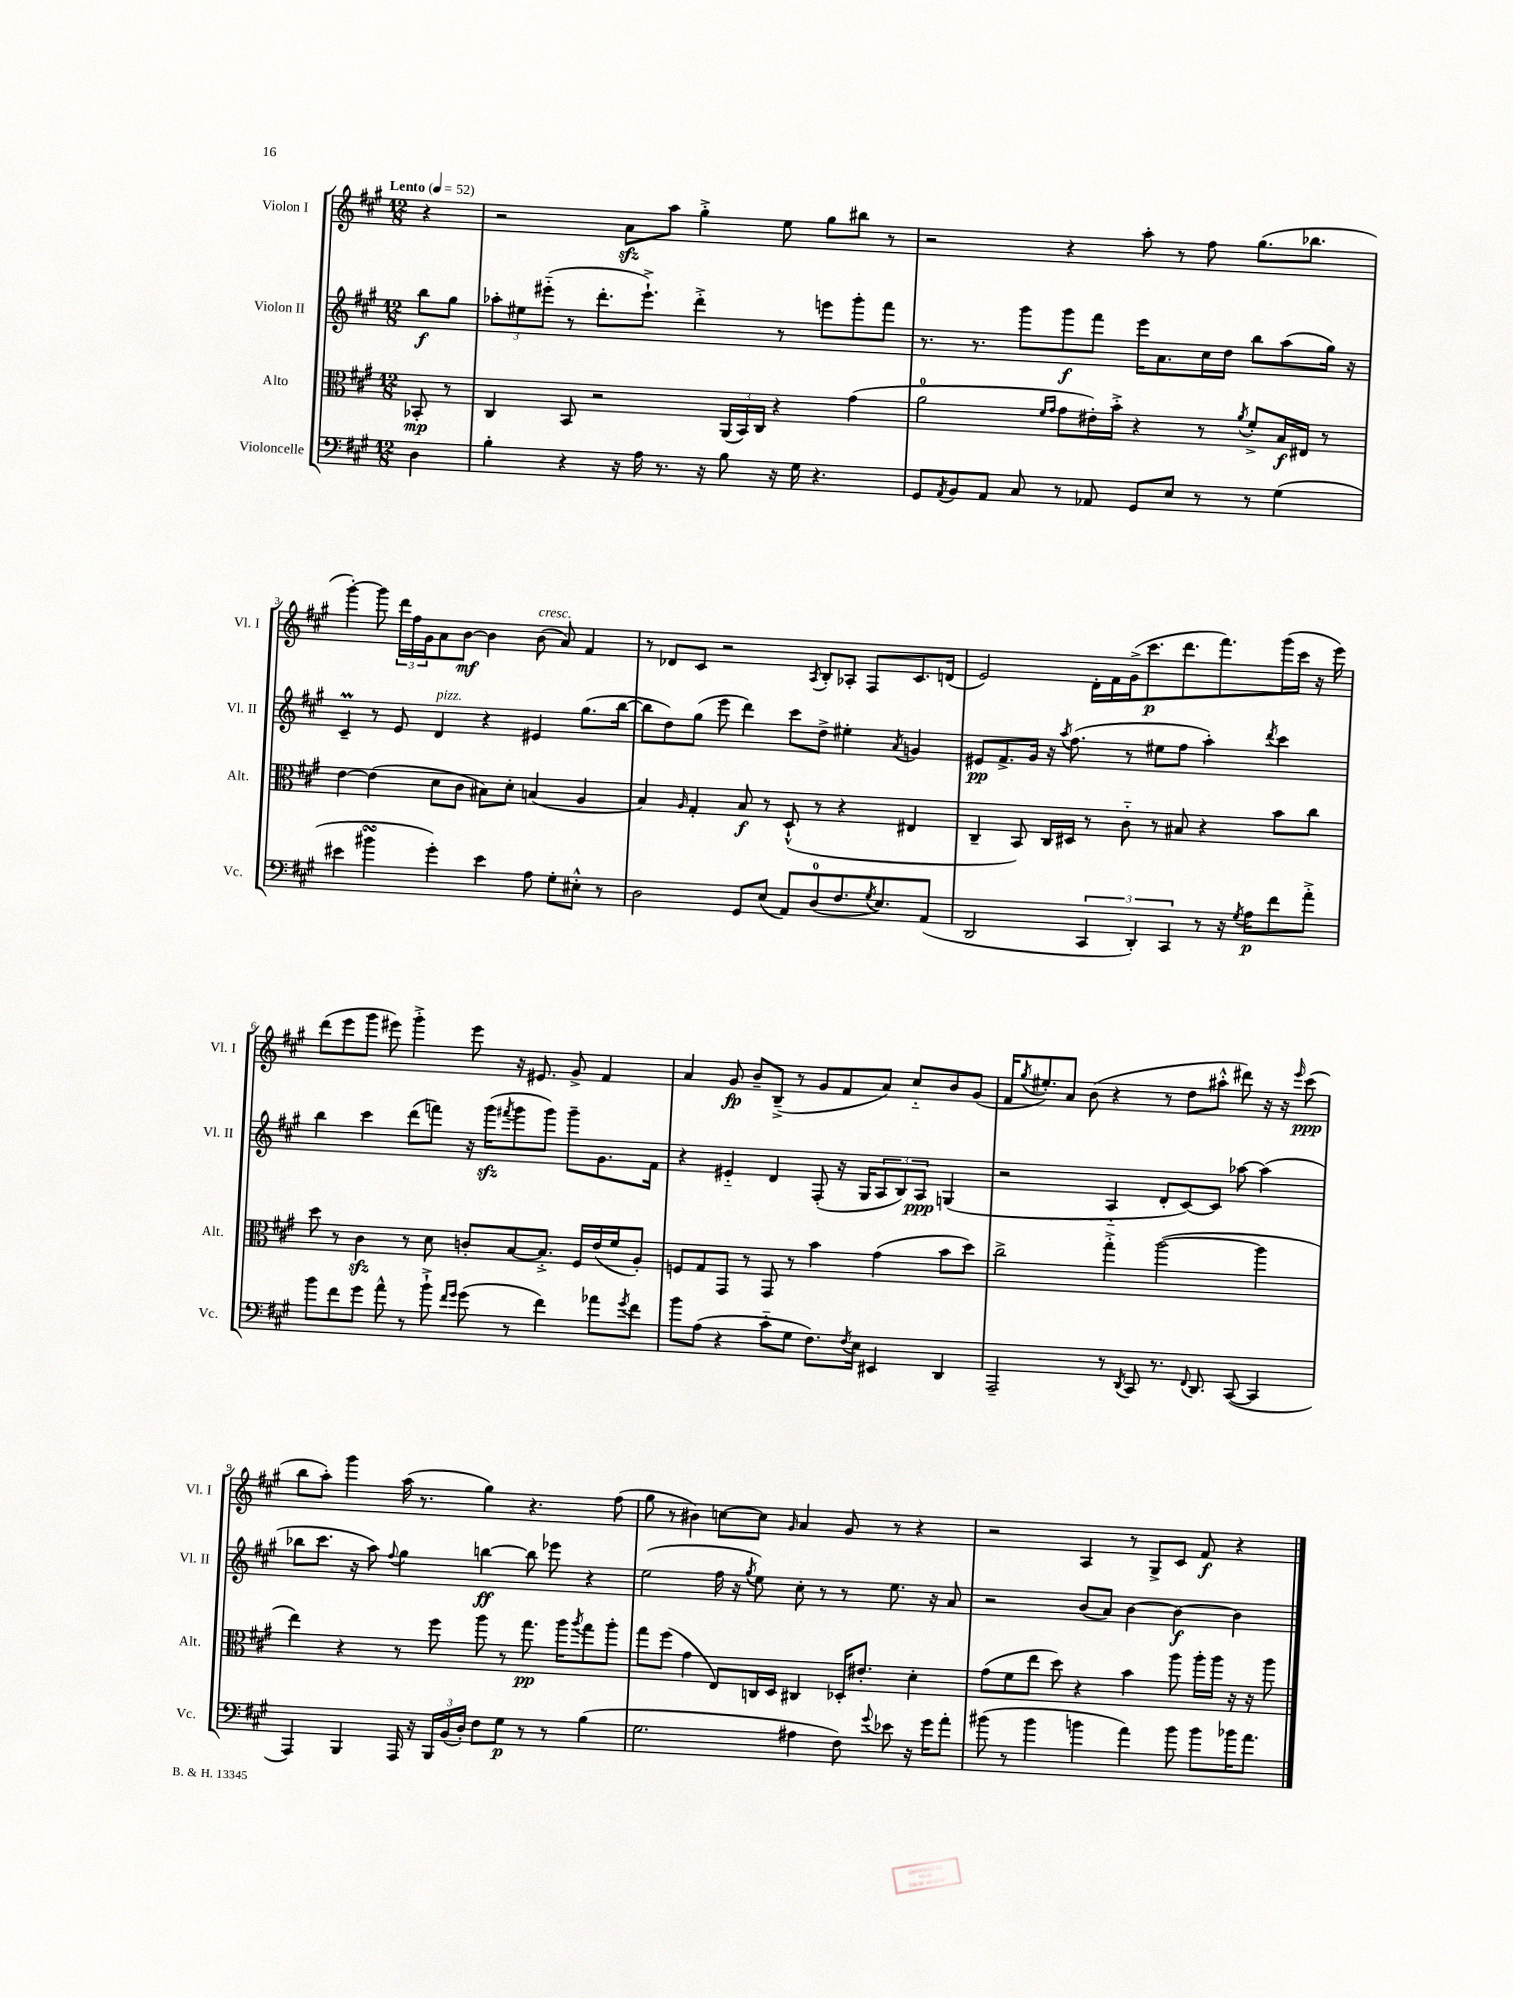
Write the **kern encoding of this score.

**kern	**dynam	**kern	**dynam	**kern	**dynam	**kern	**dynam
*part4	*part4	*part3	*part3	*part2	*part2	*part1	*part1
*staff4	*staff4	*staff3	*staff3	*staff2	*staff2	*staff1	*staff1
*I"Violoncelle	*	*I"Alto	*	*I"Violon II	*	*I"Violon I	*
*I'Vc.	*	*I'Alt.	*	*I'Vl. II	*	*I'Vl. I	*
*clefF4	*	*clefC3	*	*clefG2	*	*clefG2	*
*k[f#c#g#]	*	*k[f#c#g#]	*	*k[f#c#g#]	*	*k[f#c#g#]	*
*M12/8	*	*M12/8	*	*M12/8	*	*M12/8	*
*MM52	*	*MM52	*	*MM52	*	*MM52	*
=	=	=	=	=	=	=	=
!	!	!	!	!	!	!LO:TX:a:B:t=Lento	!
4D\	.	8BB-X'/	mp	8bb\L	f	4r	.
.	.	8r	.	8gg#\J	.	.	.
=1	=1	=1	=1	=1	=1	=1	=1
4B'\	.	4C#/	.	12aa-X'\L	.	2r	.
.	.	.	.	12ee#X\	.	.	.
.	.	.	.	(12eee#X\J	.	.	.
4r	.	8BB/	.	8r	.	.	.
.	.	2r	.	8.ddd'\L	.	.	.
16r	.	.	.	.	.	8azz\L	.
16A\	.	.	.	8.eee#`^\J)	.	.	.
8.r	.	.	.	.	.	8aa\J	.
.	.	.	.	4ddd'^\	.	4gg#'^\	.
16r	.	.	.	.	.	.	.
8B\	.	(24AA/LL	.	.	.	.	.
.	.	24BB/)	.	.	.	.	.
.	.	24C#/JJ	.	.	.	.	.
16r	.	4r	.	8r	.	8ee\	.
16G#\	.	.	.	.	.	.	.
4.r	.	.	.	8eeen\L	.	8gg#\L	.
.	.	(4g#\	.	8ggg#'\	.	8bb#X\J	.
.	.	.	.	8fff#\J	.	8r	.
=2	=2	=2	=2	=2	=2	=2	=2
8GG#/L	.	2a\	.	8.r	.	2r	.
8qAA/	.	.	.	.	.	.	.
8BB/	.	.	.	.	.	.	.
.	.	.	.	8.r	.	.	.
8AA/J	.	.	.	.	.	.	.
8C#/	.	.	.	8ggg#\L	.	.	.
.	.	16qqf#/LL	.	.	.	.	.
.	.	16qqg#/JJ	.	.	.	.	.
8r	.	8g#\L	.	8ggg#\	f	4r	.
8AA-X/	.	16e#X'\L)	.	8fff#\J	.	.	.
.	.	16b'^\JJ	.	.	.	.	.
8GG#/L	.	4r	.	16eee\KL	.	8aa'\	.
.	.	.	.	8.a\	.	.	.
8E/J	.	.	.	.	.	8r	.
8r	.	8r	.	16cc#\L	.	8ff#\	.
.	.	.	.	16dd\JJ	.	.	.
.	.	8qa/	.	.	.	.	.
8r	.	8f#'^/L	.	8bb\L	.	(8.gg#\L	.
(4G#\	.	16B/L	f	(8aa\	.	.	.
.	.	16E#X/JJ	.	.	.	8.bb-X\J	.
.	.	8r	.	16gg#\Jk)	.	.	.
.	.	.	.	16r	.	.	.
!!LO:LB:g=z
=3	=3	=3	=3	=3	=3	=3	=3
4e#X\	.	[4e\	.	4c#m~/	.	[4ggg#'\)	.
4b#XsSsS\	.	(4e\]	.	8r	.	8ggg#\]	.
.	.	.	.	8e/	.	24ddd\LL	.
.	.	.	.	.	.	24ff#\	.
.	.	.	.	.	.	24g#\J	.
!	!	!	!	!LO:TX:a:i:t=pizz.	!	!	!
4g#'\)	.	8d\L	.	4d/	.	8a\	.
.	.	8c#\J	.	.	.	[8b\J	mf
4e#\	.	8B#X\L)	.	4r	.	4b\]	.
.	.	8d'\J	.	.	.	.	.
!	!	!	!	!	!	!LO:TX:a:i:t=cresc.	!
8A\	.	(4Bn/	.	4e#X/	.	(8b\	.
8G#'\L	.	.	.	.	.	8a/)	.
8E#X'^^\J	.	4A/	.	(8.gg#\L	.	4f#/	.
8r	.	.	.	.	.	.	.
.	.	.	.	[16bb\Jk	.	.	.
=4	=4	=4	=4	=4	=4	=4	=4
2D\	.	4B/)	.	8bb\L]	.	8r	.
.	.	.	.	8dd\)	.	8d-X/L	.
.	.	16qqA/	.	.	.	.	.
.	.	4G#'/	.	(8gg#\J	.	8c#/J	.
.	.	.	.	8eee\	.	2r	.
8GG#/L	.	8B/	f	4ddd\)	.	.	.
(8E/J	.	8r	.	.	.	.	.
8AA/L)	.	(8D`^^/	.	8ccc#\L	.	.	.
.	.	.	.	.	.	8qA/	.
(8D/	.	8r	.	8dd^\J	.	8B'/L	.
8.F#/	.	4r	.	4ee#X'\	.	8A-X'/J	.
.	.	.	.	.	.	8F#/L	.
8qG#/	.	.	.	.	.	.	.
8.E/)	.	.	.	.	.	.	.
.	.	.	.	8qa/	.	.	.
.	.	4E#X/	.	4gn/	.	8.c#/	.
(8AA/J	.	.	.	.	.	.	.
.	.	.	.	.	.	(16dn/Jk	.
=5	=5	=5	=5	=5	=5	=5	=5
2DD/	.	4C#~/	.	8e#X/L	pp	2e/)	.
.	.	.	.	8.f#^/	.	.	.
.	.	8BB/)	.	.	.	.	.
.	.	.	.	16g#/Jk	.	.	.
.	.	16C#/LL	.	16r	.	.	.
.	.	.	.	8qaa/	.	.	.
.	.	16D#X/JJ	.	(8.ff#\	.	.	.
6CC#/	.	8r	.	.	.	16d'\LL	.
.	.	.	.	.	.	16f#\	.
.	.	8c#\	.	8r	.	(16g#^\J	.
6DD'/)	.	.	.	.	.	.	.
.	.	.	.	.	.	8.ccc#\	p
.	.	8r	.	8ee#X\L	.	.	.
6CC#/	.	.	.	.	.	.	.
.	.	8B#X/	.	8ff#\J	.	8.ddd\	.
8r	.	4r	.	4aa'\)	.	.	.
.	.	.	.	.	.	8.fff#\)	.
16r	.	.	.	.	.	.	.
8qG#/	.	.	.	.	.	.	.
16A\KL	p	.	.	.	.	.	.
.	.	.	.	8qddd/	.	.	.
8f#\	.	8b\L	.	4ccc#\	.	(16ggg#\L	.
.	.	.	.	.	.	16ccc#\JJ	.
8a'^\J	.	8cc#\J	.	.	.	16r	.
.	.	.	.	.	.	16eee\)	.
!!LO:LB:g=z
=6	=6	=6	=6	=6	=6	=6	=6
8b\L	.	8dd\	.	4bb\	.	(8ddd\L	.
8f#\	.	8r	.	.	.	8eee\	.
8g#\J	.	4c#zz\	.	4ccc#\	.	8ggg#\J	.
8a^^\	.	.	.	.	.	8eee#X\)	.
8r	.	8r	.	(8ddd\L	.	4ggg#'^\	.
8b`^\	.	8d\	.	8fffn\J)	.	.	.
16qqf#/LL	.	.	.	.	.	.	.
16qqg#/JJ	.	.	.	.	.	.	.
(8g#\	.	8cn'/L	.	16r	.	8eee#\	.
.	.	.	.	(16ggg#zz\KL	.	.	.
.	.	.	.	8qfff#X/	.	.	.
8r	.	[8B/	.	8ggg#\	.	16r	.
.	.	.	.	.	.	8.e#X/	.
4f#\)	.	8.B'^/J]	.	8ggg#\J)	.	.	.
.	.	.	.	8ggg#~\L	.	8g#^/	.
.	.	16F#/LL	.	.	.	.	.
8a-X\L	.	(16e/	.	8.g#\	.	4f#/	.
.	.	16f#/J	.	.	.	.	.
8qg#/	.	.	.	.	.	.	.
8f#\J	.	8A'/J)	.	.	.	.	.
.	.	.	.	16f#\Jk	.	.	.
=7	=7	=7	=7	=7	=7	=7	=7
8b\L	.	8Fn/L	.	4r	.	4a/	.
(8A\J	.	8G#/	.	.	.	.	.
4r	.	8GG#/J	.	4e#X/	.	8g#/	fp
.	.	8r	.	.	.	8b~/L	.
8c#\L	.	8GG#/	.	4d/	.	(8B~^/J	.
8G#\J	.	8r	.	.	.	8r	.
8.F#\L)	.	4b\	.	(8F#'/	.	8g#/L	.
.	.	.	.	16r	.	8f#/	.
8qF#/	.	.	.	.	.	.	.
16E\Jk	.	.	.	16G#/KL	.	.	.
4EE#X/	.	(4g#\	.	12A/	.	8a/J)	.
.	.	.	.	12B/)	.	.	.
.	.	.	.	.	.	8cc#/L	.
.	.	.	.	12A/J	ppp	.	.
4DD/	.	8b\L	.	(4Gn/	.	8b/	.
.	.	8dd\J)	.	.	.	(8g#/J	.
=8	=8	=8	=8	=8	=8	=8	=8
2AAA~/	.	2cc#^\	.	2r	.	16f#/KL	.
.	.	.	.	.	.	8qgg#/	.
.	.	.	.	.	.	8.ee#X'/)	.
.	.	.	.	.	.	8a/J	.
.	.	.	.	.	.	(8b\	.
8r	.	4gg#'^\	.	4A/	.	4r	.
8qDD/	.	.	.	.	.	.	.
8CC#/	.	.	.	.	.	.	.
8.r	.	([2aa\	.	8d'/L	.	8r	.
.	.	.	.	[8c#/)	.	8dd\L	.
8qqFF#/	.	.	.	.	.	.	.
8.DD/	.	.	.	.	.	.	.
.	.	.	.	8c#/J]	.	8aa#X'^^\J	.
([8CC#/	.	.	.	[8aa-X\	.	8ddd#X\)	.
4CC#/]	.	4aa\]	.	(4aa-\]	.	16r	.
.	.	.	.	.	.	16r	.
.	.	.	.	.	.	16qqeee/	.
.	.	.	.	.	.	(8ccc#\	ppp
!!LO:LB:g=z
=9	=9	=9	=9	=9	=9	=9	=9
4AAA/)	.	4ee\)	.	8bb-X\L	.	8bb\L	.
.	.	.	.	8.ccc#\J	.	8aa'\J)	.
4BBB/	.	4r	.	.	.	4ggg#\	.
.	.	.	.	16r	.	.	.
.	.	.	.	8aa\)	.	.	.
.	.	.	.	8qqff#/	.	.	.
16AAA/	.	8r	.	4gg#\	.	(16aa\	.
16r	.	.	.	.	.	8.r	.
24BBB/LL	.	8ff#\	.	.	.	.	.
(24BB/	.	.	.	.	.	.	.
24D'/JJ)	.	.	.	.	.	.	.
8F#\L	.	8aa\	.	[4bbn\	ff	4gg#\)	.
8G#\J	p	8r	.	.	.	.	.
8r	.	8.gg#\	pp	8bb\]	.	4.r	.
8r	.	.	.	8eee-X\	.	.	.
.	.	16aa\KL	.	.	.	.	.
.	.	8qaa/	.	.	.	.	.
(4B\	.	8gg#\	.	4r	.	.	.
.	.	8aa'\J	.	.	.	(8ff#\	.
=10	=10	=10	=10	=10	=10	=10	=10
2.G#\	.	8gg#\L	.	(2ee\	.	8gg#\	.
.	.	(8ff#\J	.	.	.	8r	.
.	.	4g#\	.	.	.	4b#X\)	.
.	.	8E/L)	.	16ff#\	.	[8ccn\L	.
.	.	.	.	16r	.	.	.
.	.	.	.	8qgg#/	.	.	.
.	.	16Cn/L	.	8ee\)	.	8cc\J]	.
.	.	16D/JJ	.	.	.	.	.
.	.	.	.	.	.	16qqg#/	.
4A#X\	.	4C#X/	.	8cc#'\	.	4a/	.
.	.	.	.	8r	.	.	.
8F#\)	.	16D-X'/KL	.	8r	.	8g#/	.
.	.	8.e#X'/J	.	.	.	.	.
8qqg#/	.	.	.	.	.	.	.
8e-X\	.	.	.	8.ee\	.	8r	.
16r	.	4d'\	.	.	.	4r	.
16g#\KL	.	.	.	16r	.	.	.
8a'\J	.	.	.	8a/	.	.	.
=11	=11	=11	=11	=11	=11	=11	=11
(8b#X\	.	(8g#\L	.	2r	.	2r	.
8r	.	8f#\	.	.	.	.	.
4b#\	.	8ee\J	.	.	.	.	.
.	.	8dd\)	.	.	.	.	.
4bn\	.	4r	.	(8b/L	.	4A/	.
.	.	.	.	8a/J)	.	.	.
4a\)	.	4b\	.	[4b\	.	8r	.
.	.	.	.	.	.	8G#^/L	.
8b\	.	8aa\	.	4b\_	f	8c#/J	.
8b\L	.	16aa'\LL	.	.	.	8f#/	f
.	.	16aa\JJ	.	.	.	.	.
16b-X\K	.	16r	.	4b\]	.	4r	.
8.a\J	.	16r	.	.	.	.	.
.	.	8aa\	.	.	.	.	.
==	==	==	==	==	==	==	==
*-	*-	*-	*-	*-	*-	*-	*-
